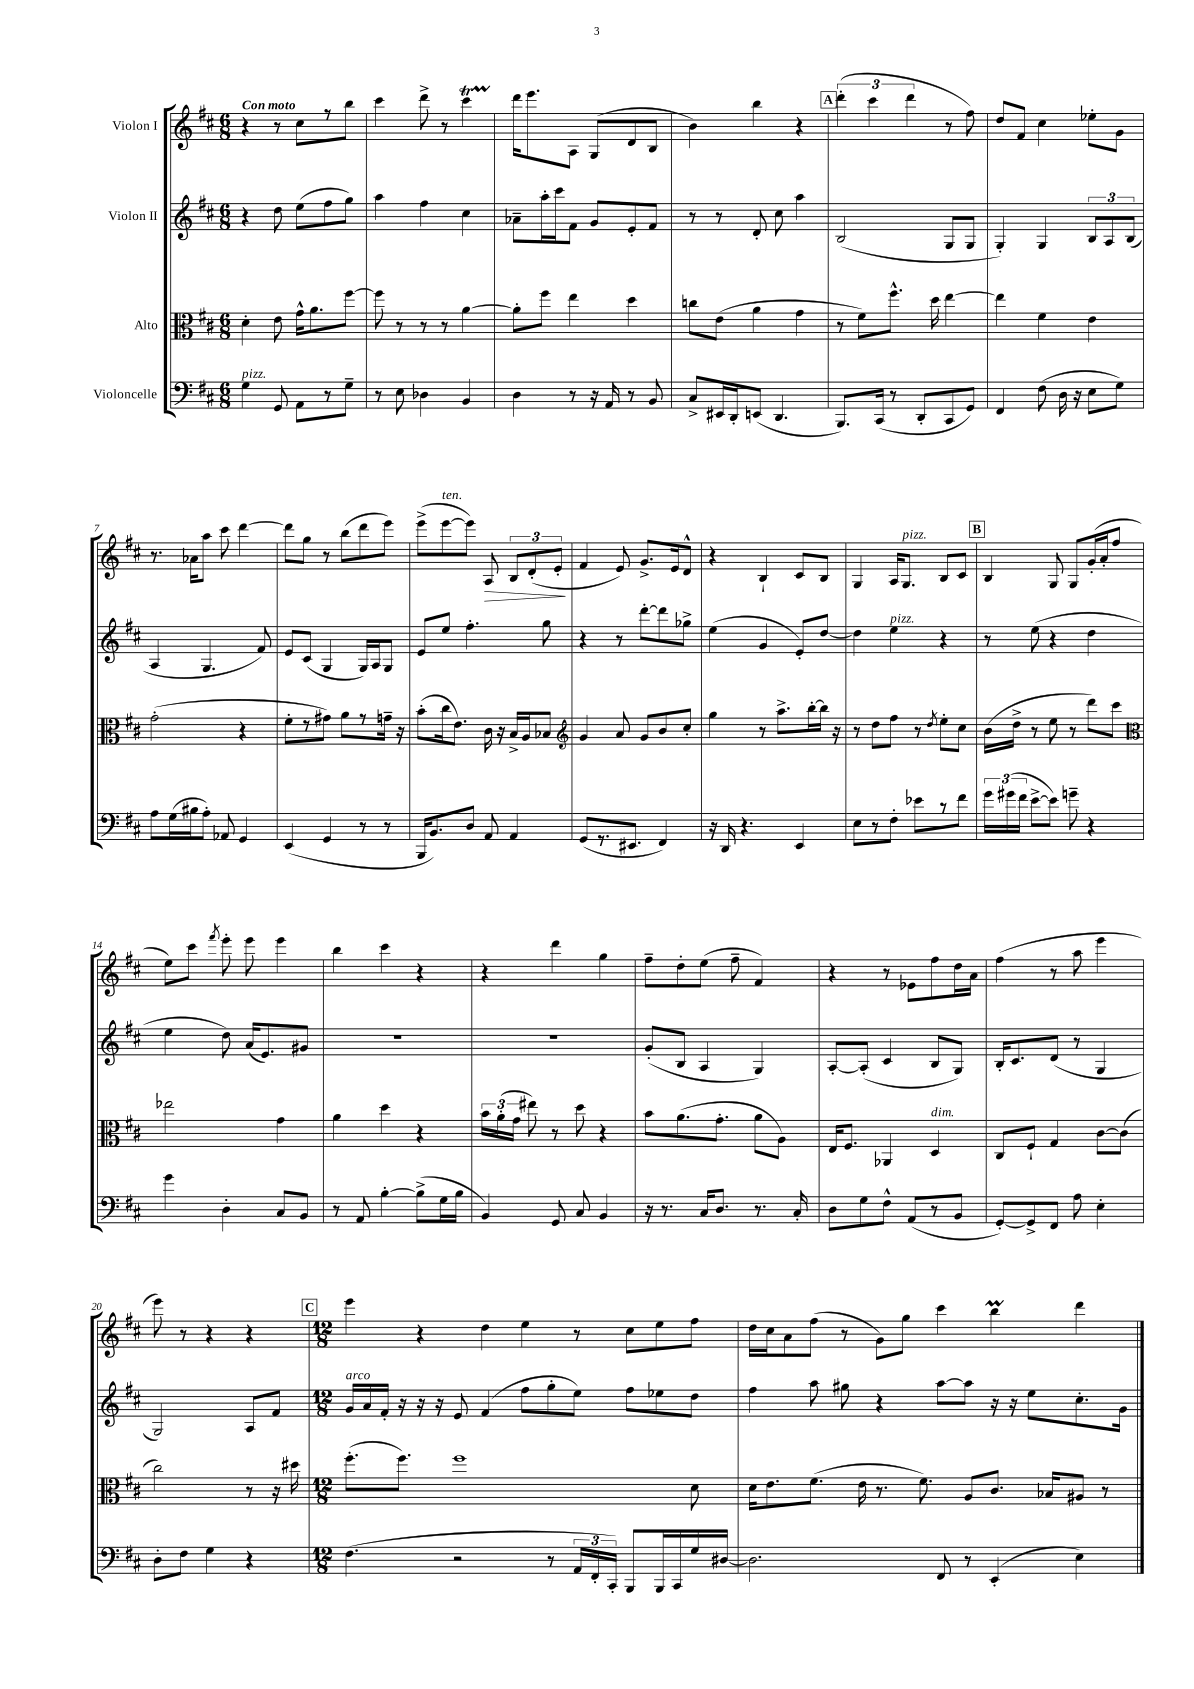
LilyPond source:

<<
\new StaffGroup <<
\new Staff = "s0" \with { instrumentName = "Violon I" } {
    \clef treble \key d \major \numericTimeSignature \time 6/8 \tempo "Con moto"
    \autoBeamOff r4 r8 cis''8[ r8 b''8] |
    cis'''4 d'''8-> r8 cis'''4\startTrillSpan |
    d'''16[\stopTrillSpan e'''8. a8] g8[( d'8 b8] |
    b'4) b''4 r4 |
    \mark \markup { \box "A" } \tuplet 3/2 { d'''4-.( cis'''4 d'''4 } r8 fis''8) |
    d''8[ fis'8] cis''4 ees''8[-. g'8] |
    r8. aes'16[ a''8] cis'''8 d'''4~ |
    d'''8[ g''8] r8 b''8[( d'''8 e'''8]) |
    e'''8[->( e'''8~^\markup { \italic "ten." } e'''8]) a8\> \tuplet 3/2 { b8[ d'8-.( e'8]-.\! } |
    fis'4 e'8) g'8.[-> e'16 d'8]-^ |
    r4 b4-! cis'8[ b8] |
    g4 a16[ g8.]^\markup { \italic "pizz." } b8[ cis'8] |
    \mark \markup { \box "B" } b4 g8 g8[ g'16-.( a'16-. fis''8] |
    e''8[) cis'''8] \acciaccatura { fis'''8 } e'''8-. e'''8 e'''4 |
    b''4 cis'''4 r4 |
    r4 d'''4 g''4 |
    fis''8[-- d''8-. e''8]( fis''8-- fis'4) |
    r4 r8 ees'8[ fis''8 d''16 a'16] |
    fis''4( r8 a''8 e'''4 |
    e'''8) r8 r4 r4 |
    \mark \markup { \box "C" } \numericTimeSignature \time 12/8 e'''4 r4 d''4 e''4 r8 cis''8[ e''8 fis''8] |
    d''16[ cis''16 a'8 fis''8]( r8 g'8[) g''8] cis'''4 b''4\prall d'''4 \bar "|." |
}
\new Staff = "s1" \with { instrumentName = "Violon II" } {
    \clef treble \key d \major \numericTimeSignature \time 6/8
    \autoBeamOff r4 d''8 e''8[( fis''8 g''8]) |
    a''4 fis''4 cis''4 |
    aes'8[-- a''16-. cis'''16 fis'8] g'8[ e'8-. fis'8] |
    r8 r8 d'8-. cis''8 a''4 |
    \mark \markup { \box "A" } b2( g8[ g8] |
    g4-.) g4 \tuplet 3/2 { b8[ a8 b8]( } |
    a4 g4. fis'8) |
    e'8[ cis'8]( g4 g16[) a16 g8] |
    e'8[ e''8] fis''4.-. g''8 |
    r4 r8 d'''8[~-. d'''8 ges''8]-> |
    e''4( g'4 e'8[-.) d''8]~ |
    d''4 e''4^\markup { \italic "pizz." } r4 |
    \mark \markup { \box "B" } r8 e''8( r4 d''4 |
    e''4 d''8) a'16[( e'8.) gis'8] |
    R2. |
    R2. |
    g'8[-.( b8] a4 g4) |
    a8[~-. a8]-.( cis'4 b8[ g8]) |
    b16[-. cis'8. d'8]( r8 g4 |
    g2) a8[ fis'8] |
    \mark \markup { \box "C" } \numericTimeSignature \time 12/8 g'16[^\markup { \italic "arco" } a'16 fis'16]-. r16 r16 r16 e'8 fis'4( fis''8[ g''8-. e''8]) fis''8[ ees''8 d''8] |
    fis''4 a''8 gis''8 r4 a''8[~ a''8] r16 r16 e''8[ cis''8.-. g'16] \bar "|." |
}
\new Staff = "s2" \with { instrumentName = "Alto" } {
    \clef alto \key d \major \numericTimeSignature \time 6/8
    \autoBeamOff d'4-. e'8 g'16[-^ a'8. fis''8]~ |
    fis''8 r8 r8 r8 a'4~ |
    a'8[-. fis''8] e''4 d''4 |
    c''8[ e'8]( a'4 g'4 |
    \mark \markup { \box "A" } r8 fis'8[) fis''8.]-^ d''16 e''4~ |
    e''4 fis'4 e'4 |
    g'2-.( r4 |
    fis'8[-. r8 gis'8]) a'8[ r8 g'16]-- r16 |
    b'8[-.( cis''16 e'8.]) cis'16 r16 b16[-> a16 bes8] |
    \clef treble g'4 a'8 g'8[ b'8 cis''8]-. |
    g''4 r8 a''8.[-> b''16~-. b''16] r16 |
    r8 d''8[ fis''8] r8 \acciaccatura { d''8 } e''8[-. cis''8] |
    \mark \markup { \box "B" } b'16[( d''16]-> r8 e''8 r8 d'''8[) cis'''8] |
    \clef alto ees''2 g'4 |
    a'4 d''4 r4 |
    \tuplet 3/2 { b'16[ a'16-.( g'16] } eis''8) r8 d''8 r4 |
    b'8[ a'8.( g'8.]-. a'8[ a8]) |
    e16[ fis8.] aes,4 d4^\markup { \italic "dim." } |
    cis8[ fis8]-! g4 cis'8[~ cis'8]( |
    cis''2) r8 r16 dis''16 |
    \mark \markup { \box "C" } \numericTimeSignature \time 12/8 fis''8.[-.( fis''8.]) fis''1 d'8 |
    d'16[ e'8. fis'8.]( e'16 r8. fis'8.) a8[ cis'8.] bes16[ ais8] r8 \bar "|." |
}
\new Staff = "s3" \with { instrumentName = "Violoncelle" } {
    \clef bass \key d \major \numericTimeSignature \time 6/8
    \autoBeamOff g4^\markup { \italic "pizz." } g,8 a,8[ r8 g8]-- |
    r8 e8 des4 b,4 |
    d4 r8 r16 a,16 r8 b,8 |
    cis8[-> eis,16 d,16-. e,8]( d,4. |
    \mark \markup { \box "A" } b,,8.[) cis,16]( r8 d,8[-. cis,8 g,8]) |
    fis,4 fis8( d16 r16 e8[ g8]) |
    a8[ g16( bis16 a8]-.) aes,8 g,4 |
    e,4( g,4 r8 r8 |
    b,,16[ b,8.) d8] a,8 a,4 |
    g,8[( r8. eis,8.] fis,4) |
    r16 d,16 r4. e,4 |
    e8[ r8 fis8]-. ees'8[ r8 fis'8] |
    \mark \markup { \box "B" } \tuplet 3/2 { g'16[ gis'16( fis'16] } e'8[~-> e'8]) g'8-- r4 |
    g'4 d4-. cis8[ b,8] |
    r8 a,8 b4~-. b8[->( g16 b16] |
    b,4) g,8 cis8 b,4 |
    r16 r8. cis16[ d8.] r8. cis16-. |
    d8[ g8 fis8]-^ a,8[( r8 b,8] |
    g,8[~-.) g,8-> fis,8] a8 e4-. |
    d8[-. fis8] g4 r4 |
    \mark \markup { \box "C" } \numericTimeSignature \time 12/8 fis4.( r2 r8 \tuplet 3/2 { a,16[ fis,16-. cis,16]-.) } b,,8[ b,,16 cis,16 g16 dis16]~ |
    dis2. fis,8 r8 e,4-.( e4) \bar "|." |
}
>>
>>
